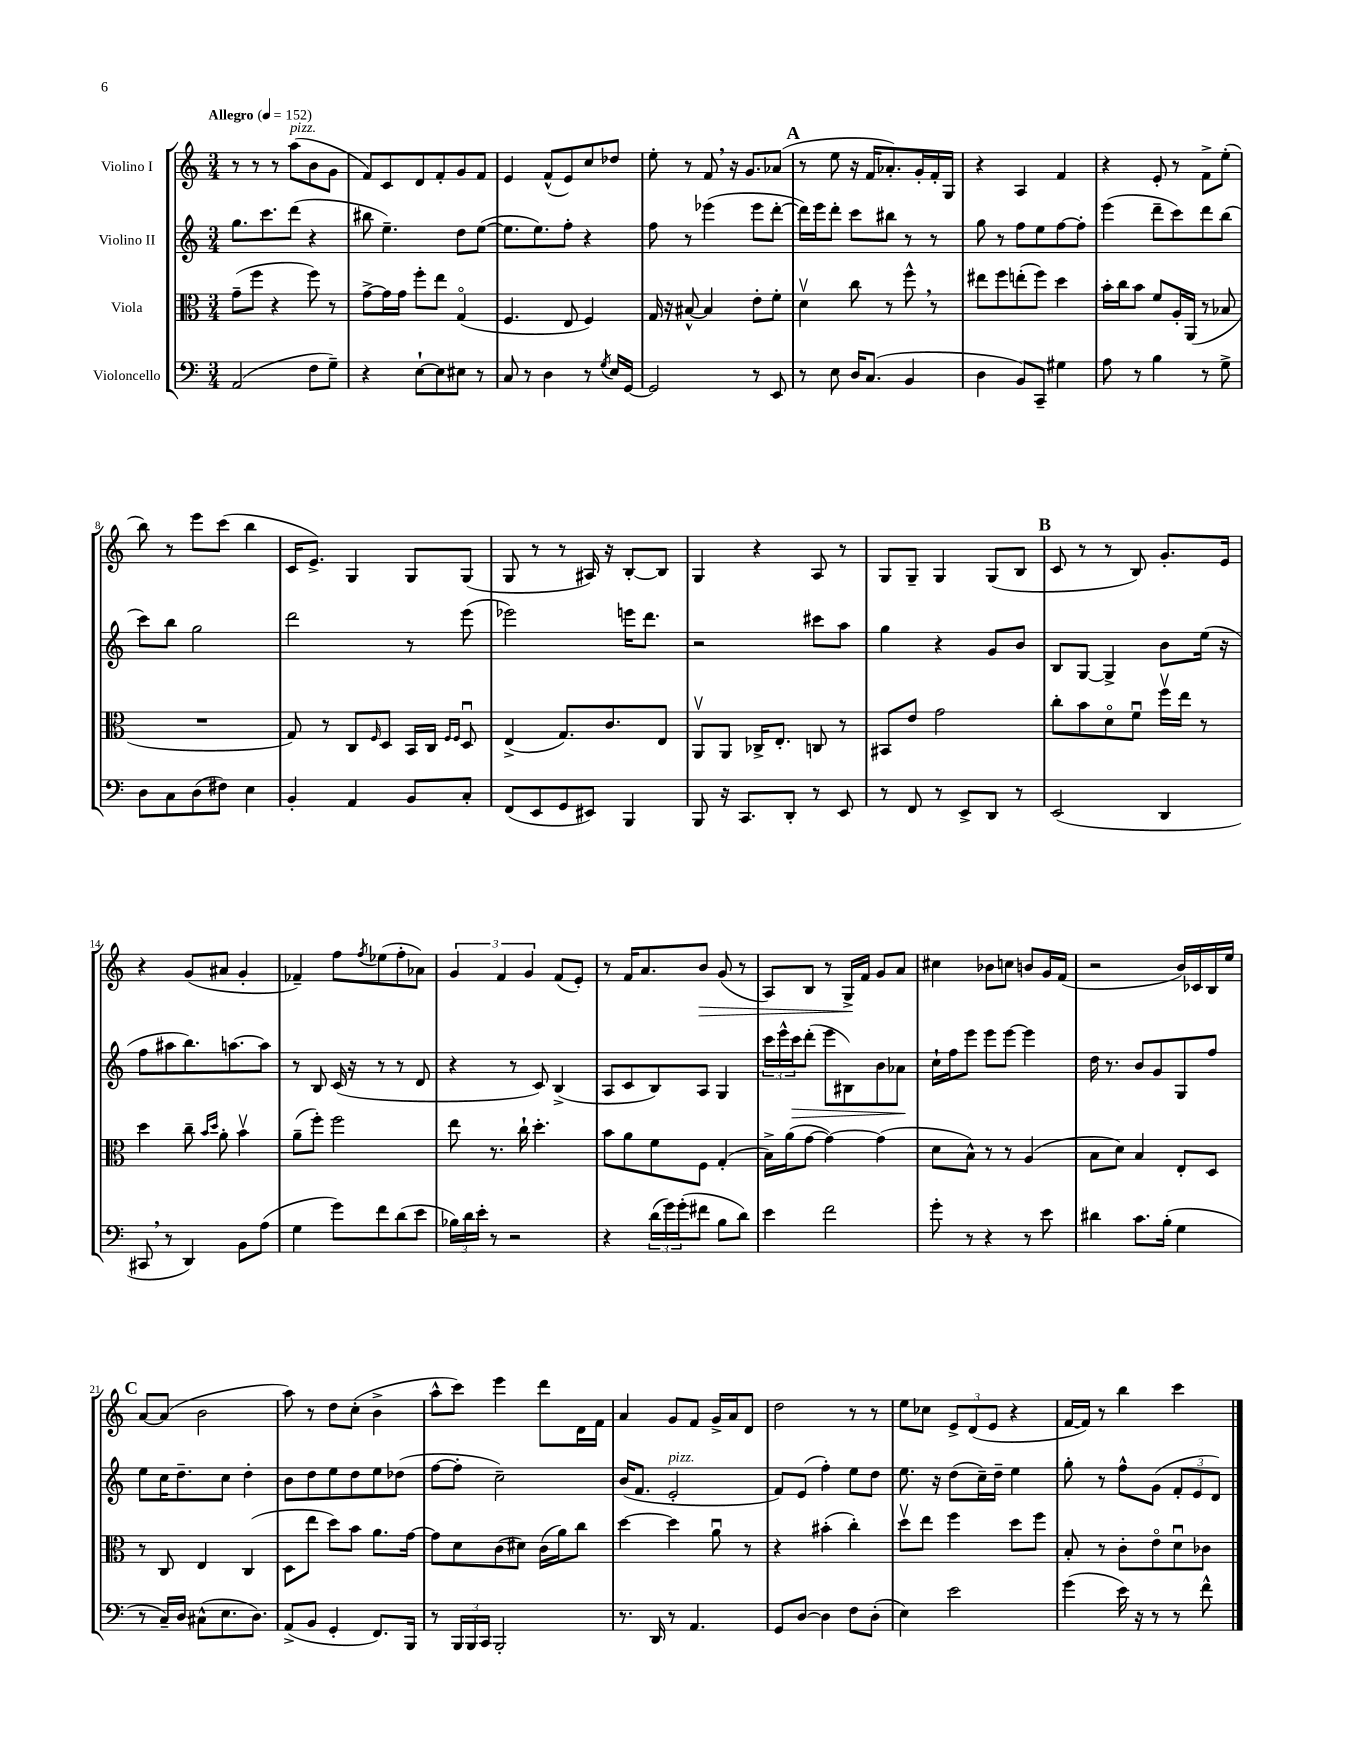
<<
\new StaffGroup <<
\new Staff = "s0" \with { instrumentName = "Violino I" } {
    \clef treble \key c \major \numericTimeSignature \time 3/4 \tempo "Allegro" 4 = 152
    r8 r8 r8 a''8^\markup { \italic "pizz." }( b'8 g'8 |
    f'8) c'8 d'8 f'8-. g'8 f'8 |
    e'4 f'8-^( e'8) c''8 des''8 |
    e''8-. r8 f'8 \breathe r16 g'8. aes'8( |
    \mark \markup { \bold "A" } r8 e''8 r16 f'16 aes'8.-.) g'16-. f'16-. g16 |
    r4 a4 f'4 |
    r4 e'8-. r8 f'8-> e''8-.( |
    b''8) r8 e'''8 c'''8( b''4 |
    c'16 e'8.->) g4 g8 g8( |
    g8 r8 r8 ais16) r16 b8~-. b8 |
    g4 r4 a8 r8 |
    g8 g8-- g4 g8( b8 |
    \mark \markup { \bold "B" } c'8 r8 r8 b8) g'8.-. e'16 |
    r4 g'8( ais'8 g'4-. |
    fes'4--) f''8 \acciaccatura { f''8 } ees''8( f''8-. aes'8) |
    \tuplet 3/2 { g'4 f'4 g'4 } f'8( e'8-.) |
    r8 f'16 a'8. b'8\> g'8( r8 |
    a8) b8 r8 g16->\! f'16 g'8 a'8 |
    cis''4 bes'8 c''8 b'8 g'16 f'16( |
    r2 b'16) ces'16 b16 e''16 |
    \mark \markup { \bold "C" } a'8~ a'8( b'2 |
    a''8) r8 d''8 c''8-.( b'4-> |
    a''8-^ c'''8) e'''4 d'''8 d'16 f'16 |
    a'4 g'8 f'8 g'16-> a'16 d'8 |
    d''2 r8 r8 |
    e''8 ces''8 \tuplet 3/2 { e'8-> d'8( e'8 } r4 |
    f'16~ f'16) r8 b''4 c'''4 \bar "|." |
}
\new Staff = "s1" \with { instrumentName = "Violino II" } {
    \clef treble \key c \major \numericTimeSignature \time 3/4
    g''8. c'''8. d'''8( r4 |
    bis''8 e''4.--) d''8 e''8~( |
    e''8. e''8.) f''8-. r4 |
    f''8 r8 ees'''4( ees'''8 d'''8~-. |
    \mark \markup { \bold "A" } d'''16) e'''16 d'''8-. c'''8 bis''8 r8 r8 |
    g''8 r8 f''8 e''8 f''8~ f''8-. |
    e'''4( d'''8-- c'''8) d'''8 b''8( |
    c'''8) b''8 g''2 |
    d'''2 r8 e'''8( |
    ees'''2) e'''16 d'''8. |
    r2 cis'''8 a''8 |
    g''4 r4 g'8 b'8 |
    \mark \markup { \bold "B" } b8 g8~ g4-> b'8 e''16( r16 |
    f''8 ais''8 b''8.) a''8.~ a''8 |
    r8 b8 c'16( r16 r8 r8 d'8 |
    r4 r8 c'8) b4->( |
    a8 c'8 b8) a8 g4 |
    \tuplet 3/2 { c'''16 e'''16-^ c'''16\> } d'''8-.( e'''8 bis8) b'8 aes'8\! |
    c''16-! f''16 e'''8 e'''8 e'''8~ e'''4 |
    d''16 r8. b'8 g'8 g8 f''8 |
    \mark \markup { \bold "C" } e''8 c''16 d''8.-- c''8 d''4-. |
    b'8 d''8 e''8 d''8 e''8 des''8( |
    f''8~ f''8-. c''2--) |
    b'16( f'8. e'2-.^\markup { \italic "pizz." } |
    f'8) e'8( f''4-.) e''8 d''8 |
    e''8. r16 d''8( c''16--) d''16-- e''4 |
    g''8-. r8 f''8-^ g'8( \tuplet 3/2 { f'8-. e'8 d'8) } \bar "|." |
}
\new Staff = "s2" \with { instrumentName = "Viola" } {
    \clef alto \key c \major \numericTimeSignature \time 3/4
    g'8--( f''8 r4 f''8) r8 |
    g'8~-> g'16 g'16 f''8-. e''8 g4\flageolet( |
    f4. e8 f4) |
    g16 r16 bis8~-^ bis4 e'8-. f'8-. |
    \mark \markup { \bold "A" } d'4\upbow c''8 r8 f''8-^ \breathe r8 |
    eis''8 f''8 e''8-.( f''8) d''4 |
    b'16-. c''16 b'8 f'8 a16-. a,16( r8 bes8 |
    R2. |
    g8) r8 c8 \grace { f16 } d8 b,16 c16 \grace { f16 f16 } d8\downbow |
    e4->( g8.) c'8. e8 |
    a,8\upbow a,8 ces16-> e8.-. c8 r8 |
    bis,8 e'8 g'2 |
    \mark \markup { \bold "B" } c''8-. b'8 d'8\flageolet f'8\downbow f''16\upbow e''16 r8 |
    d''4 c''8-- \grace { b'16 d''16 } a'8-. b'4\upbow |
    a'8--( f''8-.) f''2 |
    e''8 r8. c''16-! d''4.-. |
    b'8 a'8 f'8 f8 g4-.( |
    b16->) a'16( g'8~ g'4~) g'4( |
    d'8 b8-^) r8 r8 a4( |
    b8 d'8) b4 e8-. d8 |
    \mark \markup { \bold "C" } r8 c8 e4 c4( |
    d8 e''8 d''8) b'8 a'8. g'16~ |
    g'8 d'8 c'8( dis'8) c'16( a'16) c''8 |
    d''4~ d''4 a'8\downbow r8 |
    r4 bis'4-.( c''4-.) |
    d''8\upbow e''8 f''4 d''8 f''8 |
    b8-. r8 c'8-. e'8\flageolet d'8\downbow ces'8 \bar "|." |
}
\new Staff = "s3" \with { instrumentName = "Violoncello" } {
    \clef bass \key c \major \numericTimeSignature \time 3/4
    a,2( f8 g8--) |
    r4 e8~-! e8 eis8 r8 |
    c8 r8 d4 r8 \acciaccatura { g8 } e16 g,16~ |
    g,2 r8 e,8 |
    \mark \markup { \bold "A" } r8 e8 d16 c8.( b,4 |
    d4 b,8) c,8-- gis4 |
    a8 r8 b4 r8 g8-> |
    d8 c8 d8( fis8) e4 |
    b,4-. a,4 b,8 c8-. |
    f,8( e,8 g,8 eis,8) b,,4 |
    b,,8 r16 c,8. d,8-. r8 e,8 |
    r8 f,8 r8 e,8-> d,8 r8 |
    \mark \markup { \bold "B" } e,2( d,4 |
    cis,8 \breathe r8 d,4) b,8 a8( |
    g4 g'8) f'8 d'8( e'8 |
    \tuplet 3/2 { bes16) d'16 e'16-. } r8 r2 |
    r4 \tuplet 3/2 { d'16( g'16) g'16-.( } fis'8 b8 d'8) |
    e'4 f'2 |
    g'8-. r8 r4 r8 e'8 |
    dis'4 c'8. b16-.( g4 |
    \mark \markup { \bold "C" } r8 c16--) d16 cis8-^( e8. d8.) |
    a,8->( b,8 g,4-. f,8.) b,,16 |
    r8 \tuplet 3/2 { b,,16 b,,16 c,16 } b,,2-. |
    r8. d,16 r8 a,4. |
    g,8 d8~ d4 f8 d8-.( |
    e4) e'2 |
    g'4( e'16) r16 r8 r8 f'8-^ \bar "|." |
}
>>
>>
